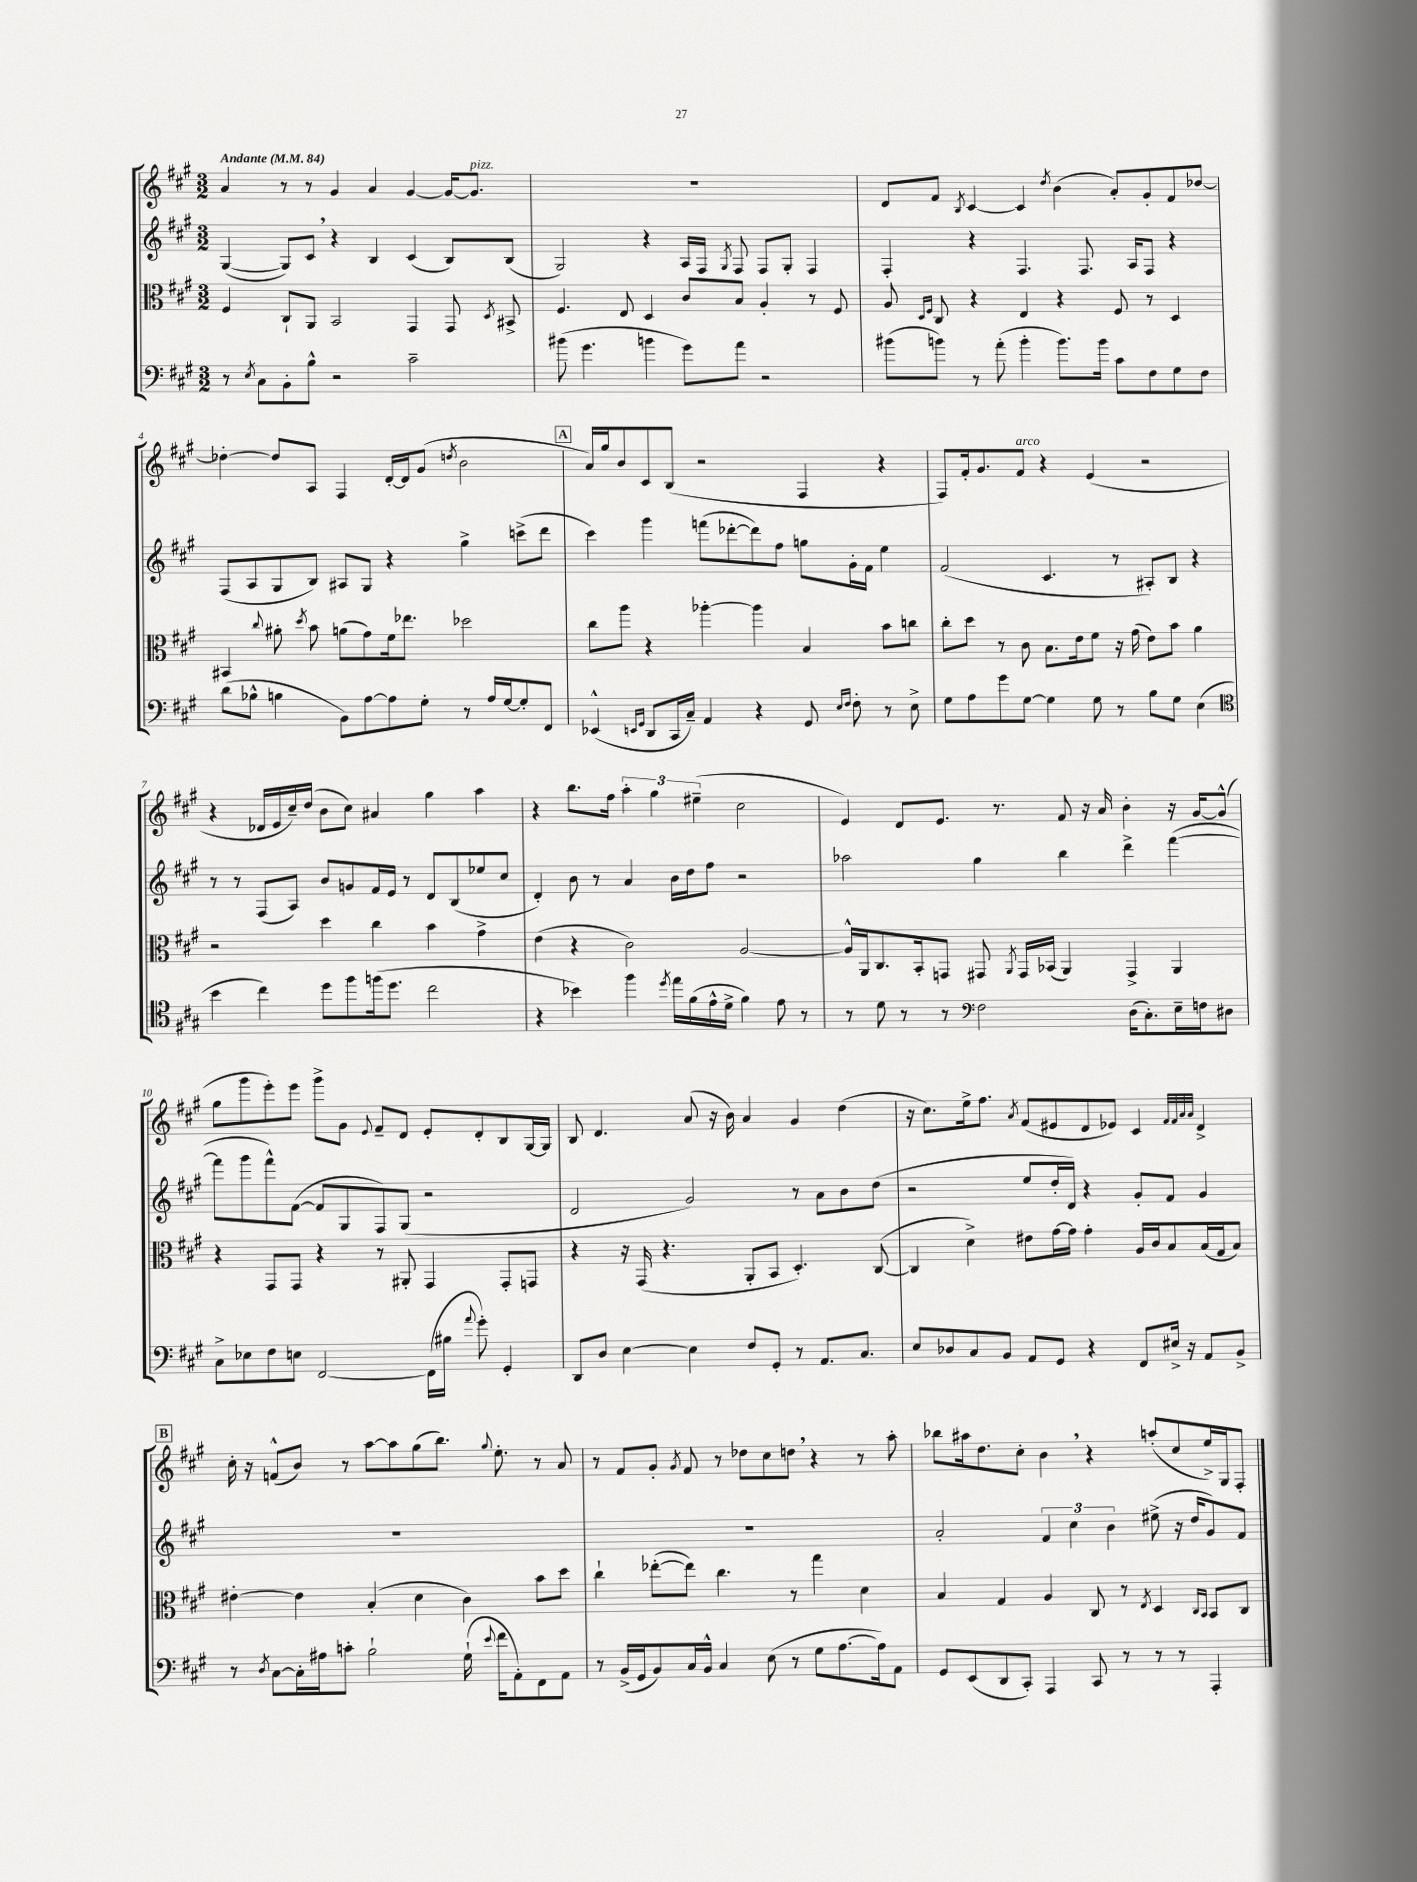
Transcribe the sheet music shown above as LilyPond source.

<<
\new StaffGroup <<
\new Staff = "s0" {
    \clef treble \key a \major \numericTimeSignature \time 3/2 \tempo "Andante" 4 = 84
    \autoBeamOff a'4 r8 r8 gis'4 a'4 gis'4~ gis'16[~ gis'8.]^\markup { \italic "pizz." } |
    R1. |
    d'8[ fis'8] \acciaccatura { b8 } cis'4~ cis'4 \acciaccatura { d''8 } b'4( a'8[-.) gis'8-. fis'8 des''8]~ |
    des''4~-. des''8[ a8] fis4 d'16[~-. d'16 gis'8]( \acciaccatura { d''8 } b'2 |
    \mark \markup { \box "A" } a'16[) gis''16 b'8 cis'8 b8]( r2 fis4 r4 |
    fis8[) fis'16-. gis'8. fis'8]^\markup { \italic "arco" } r4 e'4( r2 |
    r4 des'16[ e'16 cis''16--) d''16]( b'8[ cis''8]) ais'4 gis''4 a''4 |
    r4 b''8.[ fis''16] \tuplet 3/2 { a''4-. gis''4 eis''4--( } cis''2 |
    e'4) d'8[ e'8.] r8. fis'8 r16 a'16 b'4-. r16 gis'16[~ gis'8]-^( |
    gis''8[ gis'''8 e'''8-.) e'''8] gis'''8[-> gis'8] \appoggiatura { e'8 } fis'8[-- d'8] e'8[-. d'8-. b8 gis16~ gis16] |
    b8 d'4. a'8( r16 b'16) a'4 gis'4 d''4( |
    r16 cis''8.[) e''16-> fis''8.] \acciaccatura { a'8 } fis'8[( eis'8 d'8 ees'8]) cis'4 \grace { fis'32[ fis'32 a'32 a'32] } d'4-> |
    \mark \markup { \box "B" } cis''16-. r16 f'8[-^( b'8]) r8 a''8[~ a''8 gis''8( b''8.]) \appoggiatura { gis''8 } e''8.-. r8 a'8 |
    r8 fis'8[ gis'8]-. \acciaccatura { gis'8 } fis'8 r8 des''8[ cis''8 d''8] \breathe r4 r8 a''8-. |
    bes''8[ ais''16 d''8. cis''8]-. b'4 \breathe r4 a''8[-.( cis''8 e''16->) gis16 fis8]-. \bar "|." |
}
\new Staff = "s1" {
    \clef treble \key a \major \numericTimeSignature \time 3/2
    \autoBeamOff gis4~( gis8[) cis'8] \breathe r4 b4 cis'4( b8[) b8]( |
    gis2) r4 a16[ fis16] \acciaccatura { gis8 } fis8 fis8[ gis8]-. fis4 |
    fis4-. r4 fis4. fis8. a16[ fis8] r4 |
    fis8[( a8 gis8 b8]) ais8[ gis8] r4 gis''4-> c'''8[->( d'''8] |
    \mark \markup { \box "A" } cis'''4) gis'''4 f'''8[( des'''8~-. des'''8) fis''8] g''8[ gis'16-. fis'16] e''4 |
    fis'2( cis'4. r8 ais8[-.) b8] r4 |
    r8 r8 fis8[( a8]) b'8[ g'8 fis'16 e'16] r8 d'8[ b8( ees''8 cis''8] |
    d'4-.) b'8 r8 a'4 b'16[ d''16 fis''8] r2 |
    aes''2 gis''4 b''4 d'''4-> fis'''4~( |
    fis'''8[ gis'''8 fis'''8-^) fis'8]~( fis'8[ gis8 fis8) gis8]( r2 |
    d'2 gis'2) r8 a'8[ b'8 d''8]( |
    r2 e''8[ d''16-. d'16]) r4 gis'8[-. fis'8] gis'4 |
    \mark \markup { \box "B" } R1. |
    R1. |
    a'2-. \tuplet 3/2 { fis'4 cis''4 b'4 } eis''8->( r16 d''16[ gis'8) fis'8] \bar "|." |
}
\new Staff = "s2" {
    \clef alto \key a \major \numericTimeSignature \time 3/2
    \autoBeamOff fis4 cis8[-! a,8] b,2 gis,4 gis,8 \acciaccatura { d8 } bis,8-> |
    fis4. e8 d4 cis'8[ b8] a4-. r8 fis8 |
    a8 \grace { d16[ fis16] } cis8 r4 e4 r4 fis8 r8 d4 |
    bis,4 \appoggiatura { cis''8 } ais'8-. \acciaccatura { d''8 } b'8 a'8[( gis'8) fis'16 ees''8.] des''2 |
    \mark \markup { \box "A" } cis''8[ a''8] r4 aes''4~-. aes''4 b4 b'8[ c''8] |
    cis''8[-. d''8] r8 cis'8 b8.[ e'16 fis'8] r16 gis'16( e'8[) b'8] a'4 |
    r2 d''4 cis''4 b'4 gis'4-> |
    e'4( r4 cis'2) a2~ |
    a16[-^ a,16 cis8. b,16-. g,8] gis,8 \acciaccatura { a,8 } gis,16[ bes,16]( a,4) gis,4-> a,4 |
    r4 gis,8[ gis,8] r4 r8 ais,8-. gis,4 gis,8[-. g,8] |
    r4 r16 gis,16( r4. a,8[-. b,8] d4.-.) cis8~( |
    cis4 d'4->) eis'8[ gis'16~ gis'16] gis'4-. a16[ cis'16 b8 b16( gis16 b8]) |
    \mark \markup { \box "B" } eis'4~-. eis'4 b4-.( d'4 cis'4) b'8[ d''8] |
    cis''4-! ees''8[~-.( ees''8]) cis''4. r8 gis''4 d'4 |
    b4 gis4 a4 cis8 r8 \acciaccatura { e8 } d4 \grace { cis16[ b,16] } b,8[ cis8] \bar "|." |
}
\new Staff = "s3" {
    \clef bass \key a \major \numericTimeSignature \time 3/2
    \autoBeamOff r8 \acciaccatura { e8 } cis8[ b,8-. b8]-^ r2 cis'2-- |
    bis'8( gis'4. b'4 gis'8[) a'8] r2 |
    bis'8[( b'8]) r8 a'8-.( b'4-. b'8.[) b'16] cis'8[ fis8 gis8 fis8] |
    d'8[( bes8]-^ b4 b,8[) a8~ a8 gis8]-. r8 a16[ gis16~ gis8-. fis,8] |
    \mark \markup { \box "A" } ees,4-^( \grace { e,16[ gis,16] } d,8[ cis,16 cis16]--) a,4 r4 gis,8 \grace { e16[ fis16] } fis8-. r8 e8-> |
    gis8[ a8 gis'8 gis8]~ gis4 gis8 r8 b8[ gis8] e4( |
    \clef tenor b'4 cis''4) d''8[ fis''8 f''16( d''8.] cis''2 |
    r4 bes'4) fis''4 \acciaccatura { d''8 } e''16[ fis'16( e'16-^ d'16]-> fis'4) e'8 r8 |
    r8 d'8 r8 r8 \clef bass fis2 d16[( cis8.-.) e16-- f16 dis8] |
    cis8[-> ees8 fis8 e8] fis,2~ fis,16[( bis16] \appoggiatura { a'8 } gis'8-.) gis,4-. |
    d,8[ d8] e4~ e4 fis8[ gis,8]-. r8 a,8.[ cis8.] |
    e8[ des8 cis8 b,8] a,8[ gis,8] r4 fis,8[ eis16]-> r16 a,8[ b,8]-> |
    \mark \markup { \box "B" } r8 \acciaccatura { d8 } cis8[~ cis16-. ais16 c'8]-. b2-! gis16-!( \appoggiatura { e'8 } fis'16[ a,8-.) fis,8 a,8] |
    r8 b,16[->( gis,16 b,8) cis16 b,16]-^ cis4 e8( r8 gis8[ a8.~ a16) a,8] |
    gis,8[ e,8( d,8 cis,8]-.) a,,4 cis,8 r8 r8 r8 a,,4-. \bar "|." |
}
>>
>>
